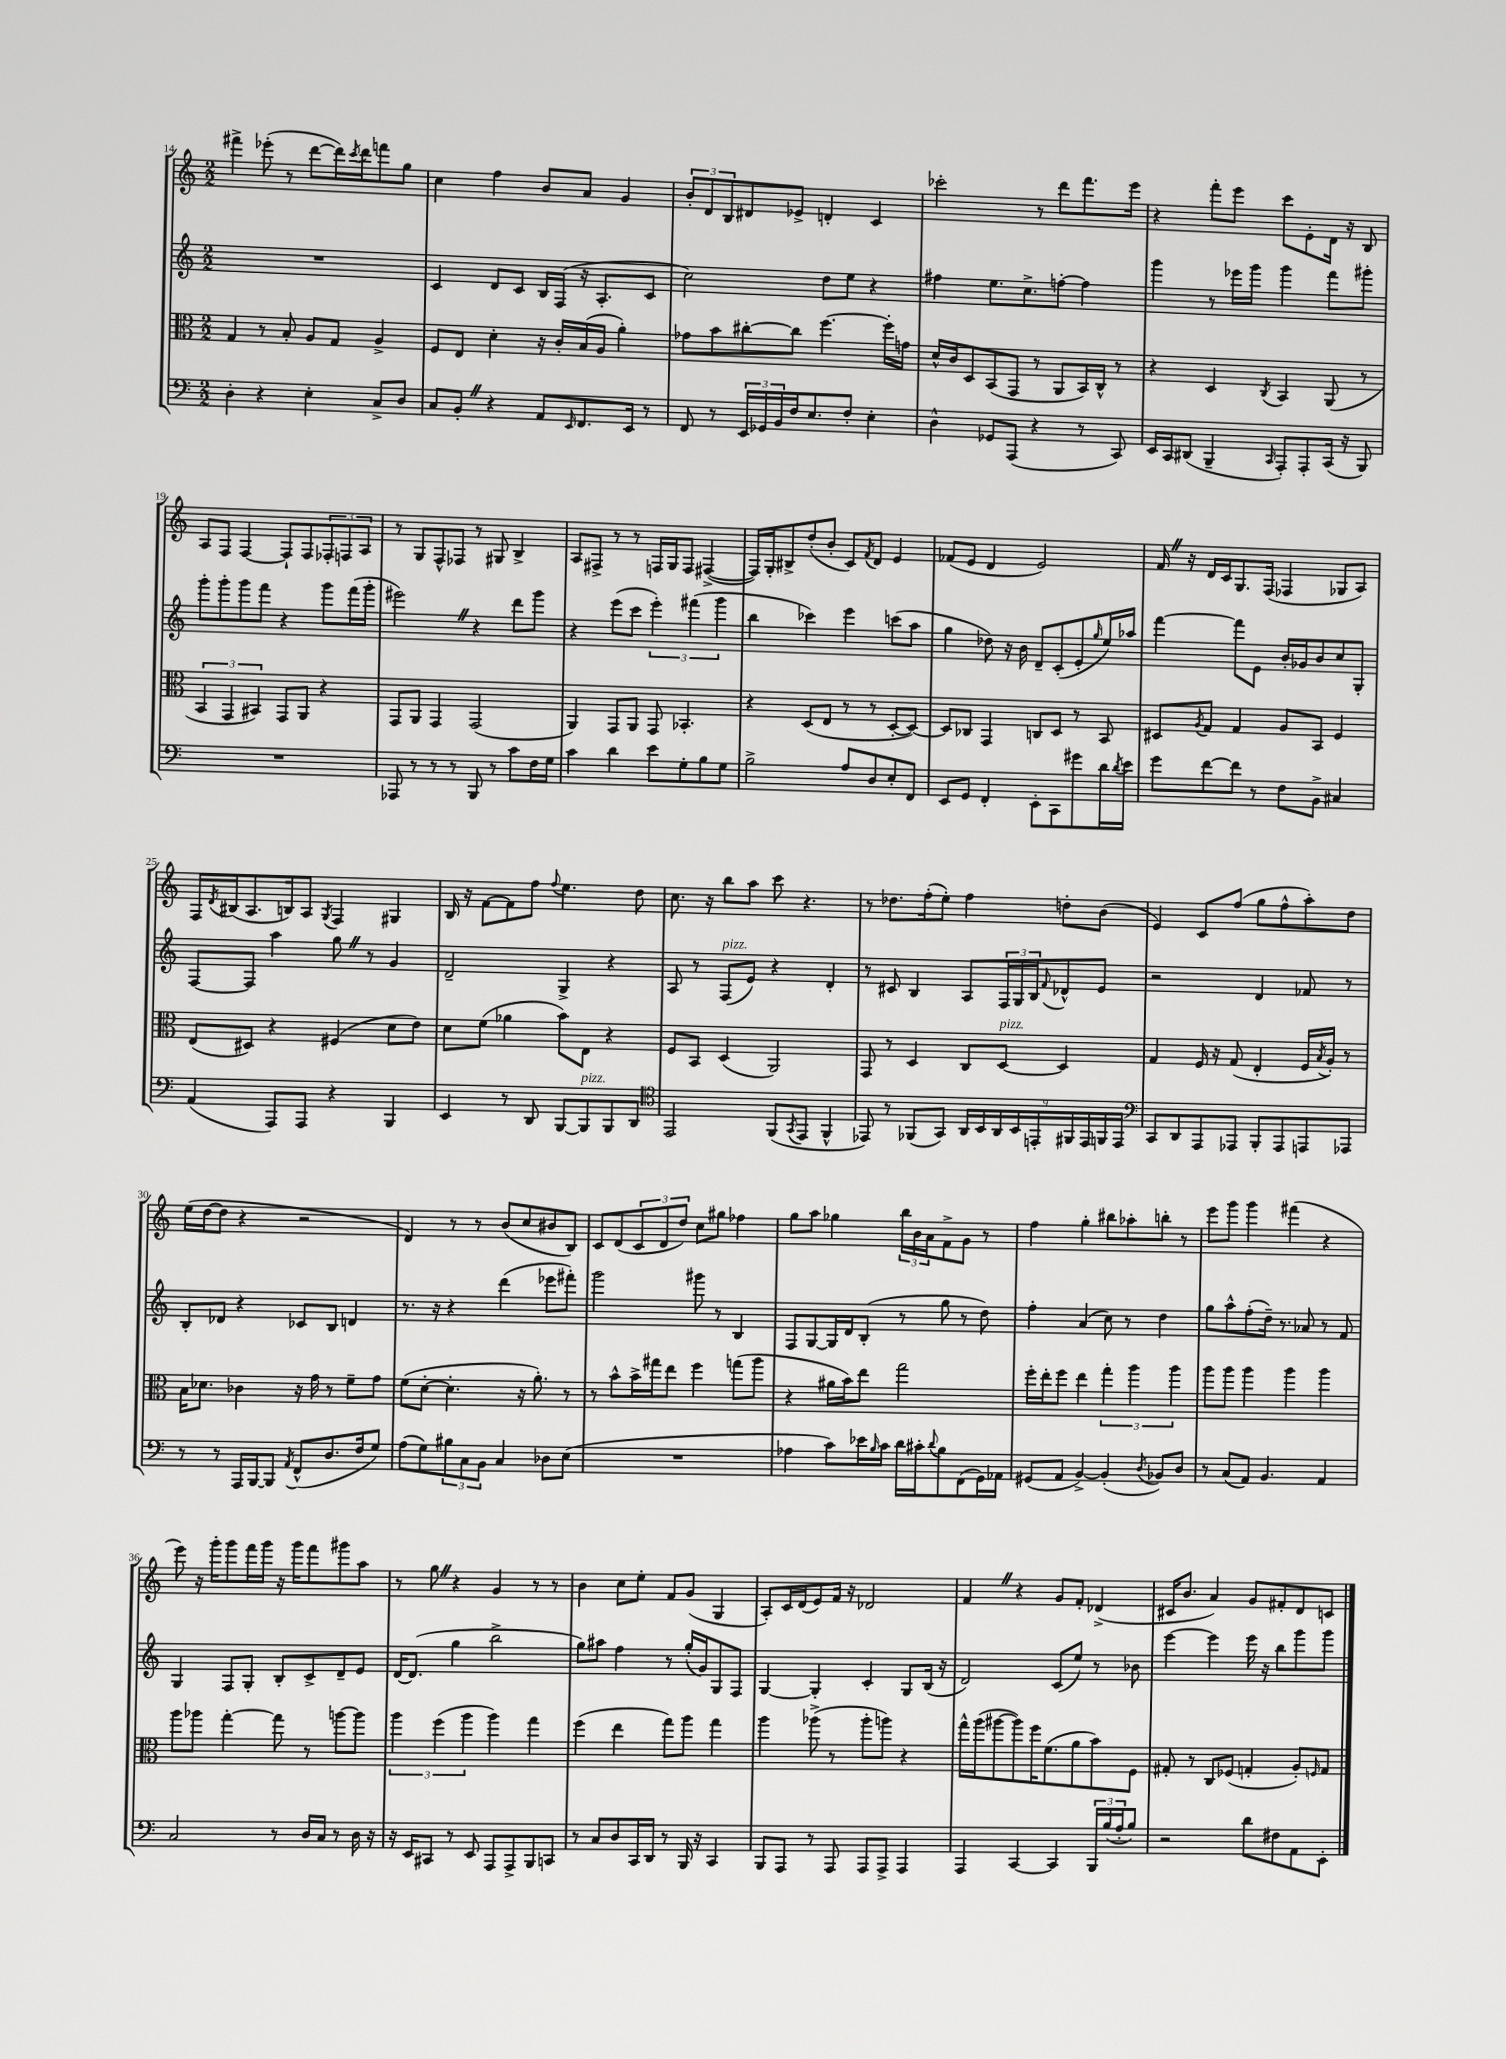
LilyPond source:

<<
\new StaffGroup <<
\new Staff = "s0" {
    \clef treble \key c \major \numericTimeSignature \time 2/2
    fis'''4-> ees'''8-.( r8 d'''8~ d'''16) \acciaccatura { c'''8 } d'''16 f'''8 g''8 |
    c''4 f''4 b'8 a'8 g'4 |
    \tuplet 3/2 { b'8-. d'8 b8 } dis'8 ees'8-> d'4-. c'4 |
    ces'''2-. r8 d'''8 f'''8. e'''16 |
    r4 f'''8-. e'''8 c'''8 e'8-. d'16 r16 b8 |
    a8 f8 f4~ f8-! f8 \tuplet 3/2 { fes8-. f8 a8 } |
    r8 g8 f8-^ fes8 r8 gis8 b4-> |
    a8 fis8-> r8 r8 f16 g16 f8 fis4~->( |
    fis16) g16-. bis8-> d''8-.( b'8-. c'8) \acciaccatura { f'8 } d'8 e'4 |
    fes'8( e'8 d'4 e'2) |
    f'16 \once \override BreathingSign.text = \markup { \musicglyph "scripts.caesura.straight" } \breathe r16 d'16 c'16 g8. f16( fes4 ges8 a8) |
    f16 \acciaccatura { d'8 } bis16( a8. b16) a8 \acciaccatura { g8 } f4 gis4 |
    b16 r16 f'8~ f'8 f''8 \appoggiatura { f''8 } e''4. d''8 |
    c''8. r16 b''8 a''8 c'''8 r4. |
    r8 des''8. f''16-.( e''8-.) f''4 d''8-. b'8( |
    e'4) c'8 f''8( g''8 f''8-^ a''8-.) d''8 |
    e''16( d''16~ d''8 r4 r2 |
    d'4) r8 r8 b'8( c''8 bis'8 b8) |
    c'8 d'8( \tuplet 3/2 { c'8 d'8 d''8) } c''8 gis''8 fes''4 |
    g''8 a''8 ges''4 \tuplet 3/2 { b''16 b'16 a'16 } f'8-> g'8 r8 |
    f''4 g''4-. bis''8 aes''8-. b''8-. r8 |
    e'''8 g'''8 g'''4 fis'''4( r4 |
    e'''8) r16 g'''16-. g'''8 f'''16 g'''16 r16 g'''16 f'''8 gis'''8 a''8 |
    r8 g''8 \once \override BreathingSign.text = \markup { \musicglyph "scripts.caesura.straight" } \breathe r4 g'4 r8 r8 |
    b'4 c''8 e''8-. f'8 g'8( g4 |
    a8-.) c'16 d'16( e'8) f'16 r16 des'2 |
    f'4 \once \override BreathingSign.text = \markup { \musicglyph "scripts.caesura.straight" } \breathe r4 g'8 f'8-. des'4->( |
    cis'16 b'8. a'4) g'8 fis'8-. d'8 c'8 \bar "|." |
}
\new Staff = "s1" {
    \clef treble \key c \major \numericTimeSignature \time 2/2
    R1 |
    c'4 d'8 c'8 b16 f16( r16 a8.-. c'8 |
    c''2) d''8 e''8 r4 |
    fis''4 e''8. c''8.-> f''8~-. f''4 |
    g'''4 r8 ees'''16 g'''16 g'''4 f'''8 gis'''8-. |
    g'''8-. g'''8-. g'''8 f'''8 r4 g'''8 f'''16( g'''16-. |
    eis'''2) \once \override BreathingSign.text = \markup { \musicglyph "scripts.caesura.straight" } \breathe r4 d'''8 g'''8 |
    r4 e'''8( c'''8 \tuplet 3/2 { e'''4-.) fis'''4( g'''4 } |
    b''4 ces'''4) e'''4 c'''8( a''8 |
    g''4 des''8) r16 b'16 d'8-- c'8-.( e'8-. \grace { g''16 } e''16) aes''16 |
    f'''4~ f'''8 e'8 b'16-. ges'16 b'8 c''8 g8-. |
    f8~ f8 a''4 g''8 \once \override BreathingSign.text = \markup { \musicglyph "scripts.caesura.straight" } \breathe r8 g'4 |
    d'2-- g4-> r4 |
    a8 r8 f8^\markup { \italic "pizz." }( e'8) r4 d'4-. |
    r8 cis'8 b4 a8 \tuplet 3/2 { f16 g16 b16 } \appoggiatura { f'8 } des'8-^ e'8 |
    r2 d'4 fes'8 r8 |
    b8-. des'8 r4 ces'8 b8 d'4 |
    r8. r16 r4 d'''4( ees'''8 fis'''8-.) |
    g'''2 gis'''8 r8 b4 |
    f8 g8~ g16 d'16 b8-.( r8 g''8 r8 d''8) |
    f''4-. a'4( c''8) r8 d''4 |
    g''8 a''8-^ f''8-.( d''16--) r8. aes'8 r8 f'8 |
    g4 f8 g8-. b8-. c'8-> d'8-- e'8 |
    d'16~ d'8.( g''4 b''2-> |
    g''8) ais''8 f''4 r8 g''16-.( g'16) g8 f8 |
    g4~ g4-. c'4-. g8 b16( r16 |
    d'2) c'8( e''8) r8 bes'8 |
    e'''4~ e'''4 e'''16 r16 b''8 g'''8 g'''8 \bar "|." |
}
\new Staff = "s2" {
    \clef alto \key c \major \numericTimeSignature \time 2/2
    g4 r8 b8-. a8 g8 a4-> |
    f8 e8 d'4-. r16 c'16-. b16( a16 a'4-.) |
    ges'8 b'8 cis''8~-. cis''8 f''4.~ f''16-. g'16 |
    d'16-^ c'16 d8 b,8( g,8 r8 a,8 b,16) c16-^ r8 |
    r4 d4 \acciaccatura { c8 } b,4 a,8( r8 |
    \tuplet 3/2 { b,4 g,4 bis,4) } g,8 a,8 r4 |
    g,8 a,8 g,4 g,2( |
    a,4) g,8 a,8 g,8 bes,4.-. |
    r4 d8( e8 r8 r8 d8~-. d8~) |
    d8 ces8 g,4 c8 d8 r8 b,8 |
    dis8 \acciaccatura { a8 } g8 g4 a8 b,8 f4 |
    e8( dis8) r4 fis4( d'8 e'8) |
    d'8 f'8( aes'4 b'8) e8 r4 |
    f8 b,8 d4( a,2) |
    g,8 r8 d4 c8 d8~^\markup { \italic "pizz." } d4 |
    g4 f16 r16 g8( e4-. f16 \acciaccatura { b8 } a16-.) r8 |
    b16 des'8. ces'4 r16 g'16 r8 f'8-- g'8 |
    f'8( d'8~-. d'4.-. r16 a'8.-.) r8 |
    r8 b'8-^ b'16-> gis''16 e''8 f''4 g''8( a''8 |
    r4 ais'16 b'16) e''8 g''2 |
    f''16-. e''16-. f''8 e''4 \tuplet 3/2 { g''4-. a''4 a''4 } |
    a''8 a''8 a''4 a''4 a''4 |
    a''8 aes''8 g''4~-. g''8 r8 a''8~ a''8 |
    \tuplet 3/2 { a''4 f''4( a''4 } a''4) g''4 |
    f''4( e''4 g''8) a''8 g''4 |
    a''4 aes''8->( r8 aes''8-. a''8) r4 |
    g''16-^ a''16( ais''8~ ais''8) f''16 f'8.( a'8 b'8) f8 |
    gis8-. r8 c8 fes8( g4-. a8-.) \grace { f16 } g8 \bar "|." |
}
\new Staff = "s3" {
    \clef bass \key c \major \numericTimeSignature \time 2/2
    d4-. r4 e4-. c8-> d8 |
    c8 b,8-. \once \override BreathingSign.text = \markup { \musicglyph "scripts.caesura.straight" } \breathe r4 a,8 \grace { e,16 } f,8. e,16 r8 |
    f,8 r8 \tuplet 3/2 { e,16 ges,16 b,16 } f16 e8. f8-. e4-. |
    d4-^ ges,8 a,,8( r4 r8 c,8) |
    e,16 c,16 dis,8( b,,4-- \grace { c,16 } a,,8-.) a,,8-. c,16( r16 b,,8) |
    R1 |
    aes,,8 r8 r8 r8 b,,8 r8 c'8 f16 g16 |
    c'4 d'4 e'8 g8-. b8 g8 |
    b2-> a8 d8 e8-. f,8 |
    e,8 g,8 f,4-. e,8-. c,8 gis'8 d'16 \acciaccatura { d'8 } e'16 |
    g'8 f'8~ f'8 r8 f8 b,8-> cis4 |
    a,4( a,,8) a,,8 r4 b,,4 |
    e,4 r8 d,8 b,,8~ b,,8^\markup { \italic "pizz." } b,,8 d,8 |
    \clef tenor e,2 f,8( \acciaccatura { g,8 } e,8 f,4-^ |
    ees,8) r8 fes,8( g,8) \tuplet 9/8 { a,16 b,16 a,16 b,16 e,16-. fis,16 e,16 f,16 e,16 } |
    \clef bass c,8 d,8 a,,8 aes,,8 b,,8-. aes,,8 a,,8 aes,,8 |
    r8 r8 a,,16 b,,16~ b,,8 \acciaccatura { a,8 } f,8-^( d8. f16 g8) |
    a8( g8) \tuplet 3/2 { bis8 c8 b,8 } c4 des8 e8( |
    R1 |
    aes4 c'8) ees'16 \grace { b16 } c'16 d'16 cis'16-. \appoggiatura { d'8 } b8 f,8( g,16) aes,16 |
    gis,8( a,8 b,4~->) b,4-.( \acciaccatura { d8 } bes,8) d8 |
    r8 c8( a,8) b,4. a,4 |
    c2 r8 d16 c16 r8 d16 r16 |
    r16 e,16 cis,8 r8 e,8 a,,8 a,,8-> b,,8 c,8 |
    r8 c8 d8 c,16 d,16 r8 b,,16 r16 c,4 |
    b,,8 a,,8 r8 a,,8 a,,8 a,,8-> a,,4 |
    a,,4 c,4~ c,4 \tuplet 3/2 { b,,16 b16( a16-. } b8) |
    r2 d'8 fis8 a,8 e,8-. \bar "|." |
}
>>
>>
\layout { \context { \Score currentBarNumber = #14 } }
